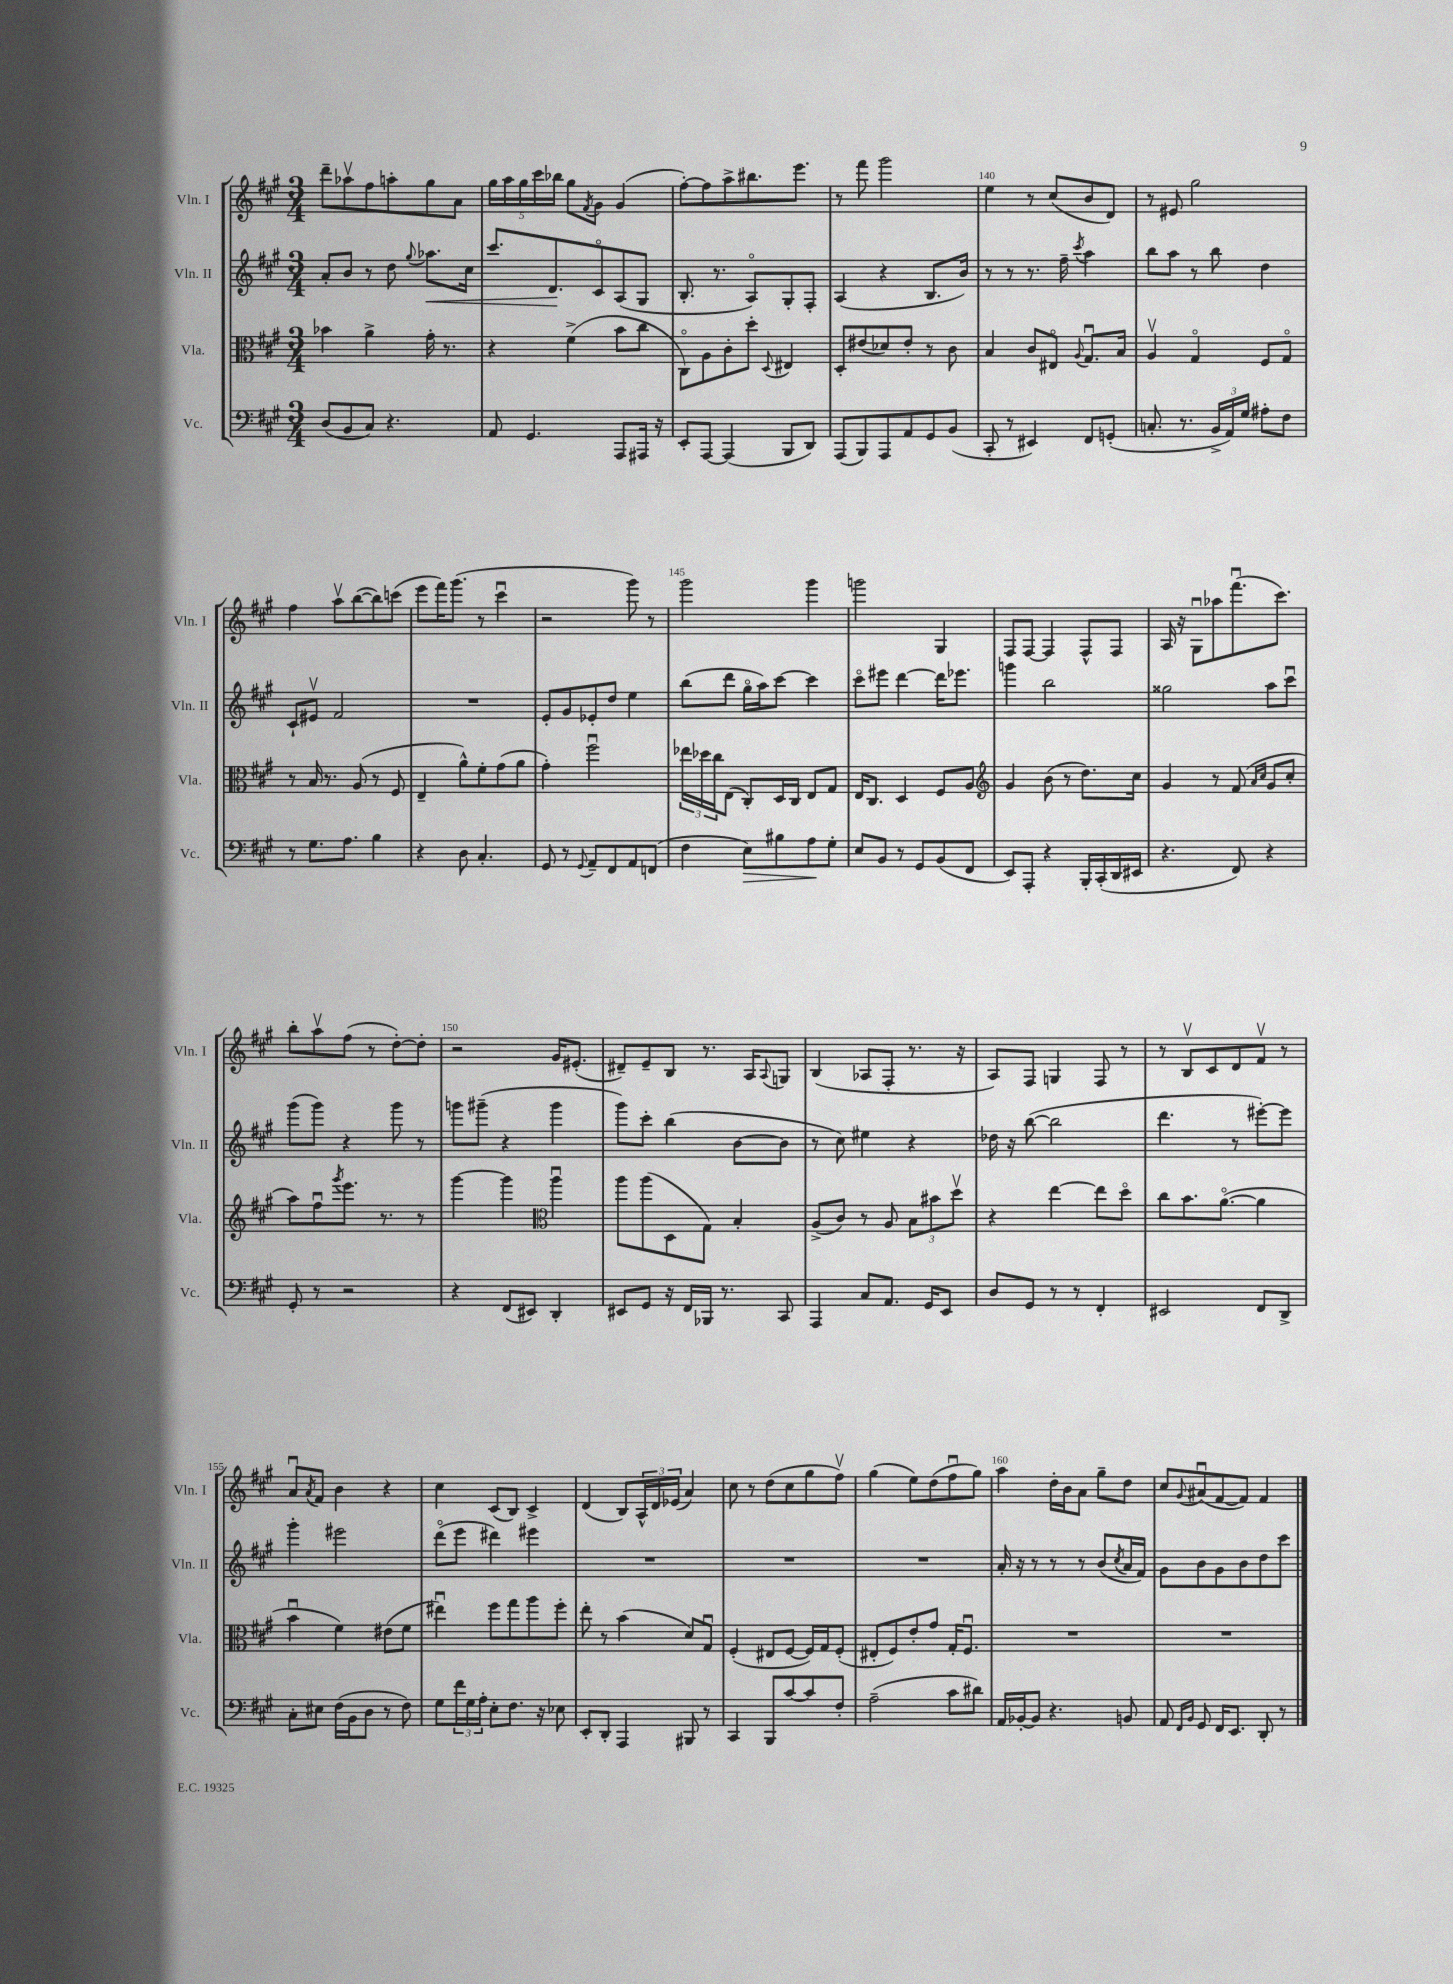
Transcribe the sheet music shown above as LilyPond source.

<<
\new StaffGroup <<
\new Staff = "s0" \with { instrumentName = "Vln. I" shortInstrumentName = "Vln. I" } {
    \clef treble \key a \major \numericTimeSignature \time 3/4
    d'''8-- aes''8\upbow fis''8 a''8-. gis''8 a'8 |
    \tuplet 5/4 { gis''16 a''16 gis''16 cis'''16 bes''16 } gis''8 \acciaccatura { fis'8 } gis'8 gis'4( |
    fis''8~-.) fis''8 a''8-> bis''8. e'''8. |
    r8 fis'''8 gis'''2 |
    e''4 r8 cis''8( b'8 d'8) |
    r8 eis'8 gis''2 |
    fis''4 a''8\upbow b''8~( b''8) c'''8( |
    e'''8 fis'''16) gis'''8.( r8 cis'''4\downbow |
    r2 gis'''8) r8 |
    gis'''2 gis'''4 |
    g'''2 gis4 |
    fis8 fis8~ fis4 fis8-^ fis8 |
    a16 r16 gis8\downbow aes''8 fis'''8.\downbow( cis'''8.) |
    b''8-. a''8\upbow fis''8( r8 d''8~-.) d''8-. |
    r2 gis'16 eis'8.-.( |
    dis'8--) e'8-- b8 r8. a16 \appoggiatura { a8 } g8 |
    b4( aes8 fis8-. r8. r16 |
    a8) fis8 g4 fis8 r8 |
    r8 b8\upbow cis'8 d'8 fis'8\upbow r8 |
    a'8\downbow \acciaccatura { a'8 } fis'8 b'4 r4 |
    cis''4 cis'8( b8) cis'4-> |
    d'4( b8) \tuplet 3/2 { a16-^ d'16 ees'16( } a'4) |
    cis''8 r8 d''8( cis''8 gis''8 fis''8\upbow) |
    gis''4( e''8) d''8( fis''8\downbow gis''8) |
    a''4 d''16-. b'16 a'8 gis''8-- d''8 |
    cis''8 \appoggiatura { gis'8 } ais'8\downbow( fis'8~ fis'8) fis'4 \bar "|." |
}
\new Staff = "s1" \with { instrumentName = "Vln. II" shortInstrumentName = "Vln. II" } {
    \clef treble \key a \major \numericTimeSignature \time 3/4
    a'8-. b'8 r8 d''8 \appoggiatura { gis''8 } aes''8.\< cis''16 |
    cis'''8. d'8.\! cis'8\flageolet a8( gis8 |
    b8.-. r8. a8\flageolet) gis8-. fis8-. |
    a4( r4 b8. b'16) |
    r8 r8 r8. fis''16-- \acciaccatura { cis'''8 } a''4 |
    b''8 a''8 r8 b''8 d''4 |
    cis'8-! eis'8\upbow fis'2 |
    R2. |
    e'8-. gis'8 ees'8-. d''8 e''4 |
    b''8( d'''8 gis''16\flageolet a''16) cis'''8~ cis'''4 |
    cis'''8\flageolet eis'''8 d'''4~ d'''16 ees'''8. |
    g'''4 b''2 |
    gisis''2 a''8 cis'''8\downbow |
    gis'''8( gis'''8) r4 gis'''8 r8 |
    g'''8 gis'''8--( r4 gis'''4 |
    gis'''8) cis'''8-. b''4( b'8~ b'8 |
    r8 cis''8) eis''4 r4 |
    des''16 r16 b''8~( b''2 |
    d'''4. r8 eis'''8~-.) eis'''8 |
    gis'''4-. eis'''2 |
    d'''8\flageolet( e'''8 dis'''4) eis'''4 |
    R2. |
    R2. |
    R2. |
    a'16-. r16 r8 r8 r8 b'8( \acciaccatura { cis''8 } a'16 fis'16) |
    gis'8 b'8 gis'8 b'8 d''8 cis'''8 \bar "|." |
}
\new Staff = "s2" \with { instrumentName = "Vla." shortInstrumentName = "Vla." } {
    \clef alto \key a \major \numericTimeSignature \time 3/4
    bes'4 a'4-> gis'16-. r8. |
    r4 fis'4->( b'8 cis''8 |
    cis8\flageolet) a8 cis'8-. d''8-. \appoggiatura { d8 } eis4 |
    d8-. eis'8( des'8) eis'8-. r8 cis'8 |
    b4 cis'8 eis8\flageolet \appoggiatura { a8 } gis8.\downbow b16 |
    a4\upbow gis4\flageolet fis8 gis8\flageolet |
    r8 b16 r8. a8( r8 fis8 |
    e4-- a'8-^) fis'8-. gis'8( a'8 |
    gis'4-.) fis''2\downbow |
    \tuplet 3/2 { ees''16 des''16 cis''16 } e8( cis8-.) d16 cis16 e8 gis8 |
    e16 cis8. d4 fis8 a8 |
    \clef treble gis'4 b'8( r8 d''8.) cis''16 |
    gis'4 r8 fis'8( \grace { a'16 cis''16 } gis'8 cis''8-. |
    a''8) fis''8\downbow \acciaccatura { gis'''8 } e'''8. r8. r8 |
    gis'''4~ gis'''4 \clef alto a''4\downbow |
    a''8 a''8( d8 gis8) b4-. |
    a8->( cis'8) r8 a8 \tuplet 3/2 { b8 bis'8 d''8\upbow } |
    r4 e''4~ e''8 d''8\flageolet |
    cis''8 b'8. a'8.~\flageolet( a'4 |
    b'4\downbow fis'4) eis'8( fis'8 |
    eis''4\downbow) fis''8 gis''8 a''8 fis''8-. |
    e''8-. r8 b'4( d'8) gis8\downbow |
    fis4-.( eis8 fis8~ fis16) gis16 fis8-.( |
    eis8-. fis8) e'8-. gis'8 gis16-. fis8.\downbow |
    R2. |
    R2. \bar "|." |
}
\new Staff = "s3" \with { instrumentName = "Vc." shortInstrumentName = "Vc." } {
    \clef bass \key a \major \numericTimeSignature \time 3/4
    d8( b,8 cis8) r4. |
    a,8 gis,4. a,,8 ais,,16 r16 |
    e,8-. a,,8~ a,,4( b,,8 d,8) |
    a,,8( b,,8) a,,8 a,8 gis,8 b,8( |
    cis,8-. r8 eis,4) fis,8 g,8-.( |
    c8.-. r8. \tuplet 3/2 { b,16-> a,16) gis16 } ais8-. fis8 |
    r8 gis8. a8. b4 |
    r4 d8 cis4.-. |
    gis,8 r8 \appoggiatura { gis,8 } a,8-- fis,8 a,8 f,8( |
    fis4 e8\>) bis8 a8\! gis8-. |
    e8 b,8 r8 gis,8 b,8( fis,8 |
    e,8) a,,8-. r4 b,,16-. cis,16-.( d,16 eis,16 |
    r4. fis,8) r4 |
    gis,8-. r8 r2 |
    r4 fis,8( eis,8) d,4-. |
    eis,8 gis,8 r16 fis,16 bes,,16 r8. cis,8 |
    a,,4 cis8 a,8. gis,16 e,8 |
    d8 gis,8 r8 r8 fis,4-. |
    eis,2 fis,8 d,8-> |
    cis8-. eis8 fis16( b,16 d8 r8 fis8) |
    gis8 \tuplet 3/2 { fis'16 gis16 a16-. } e8-. fis8. r16 ees8 |
    e,8-. d,8-. a,,4 bis,,8 r8 |
    cis,4 b,,8 cis'8~ cis'8 fis8-. |
    a2--( cis'8 dis'8) |
    a,16 bes,16~-. bes,8 r4. b,8 |
    a,8 \grace { fis,16 b,16 } gis,8 fis,16 e,8. d,8-. r8 \bar "|." |
}
>>
>>
\layout { \context { \Score currentBarNumber = #136 \override BarNumber.break-visibility = ##(#f #t #t) barNumberVisibility = #(every-nth-bar-number-visible 5) } }
